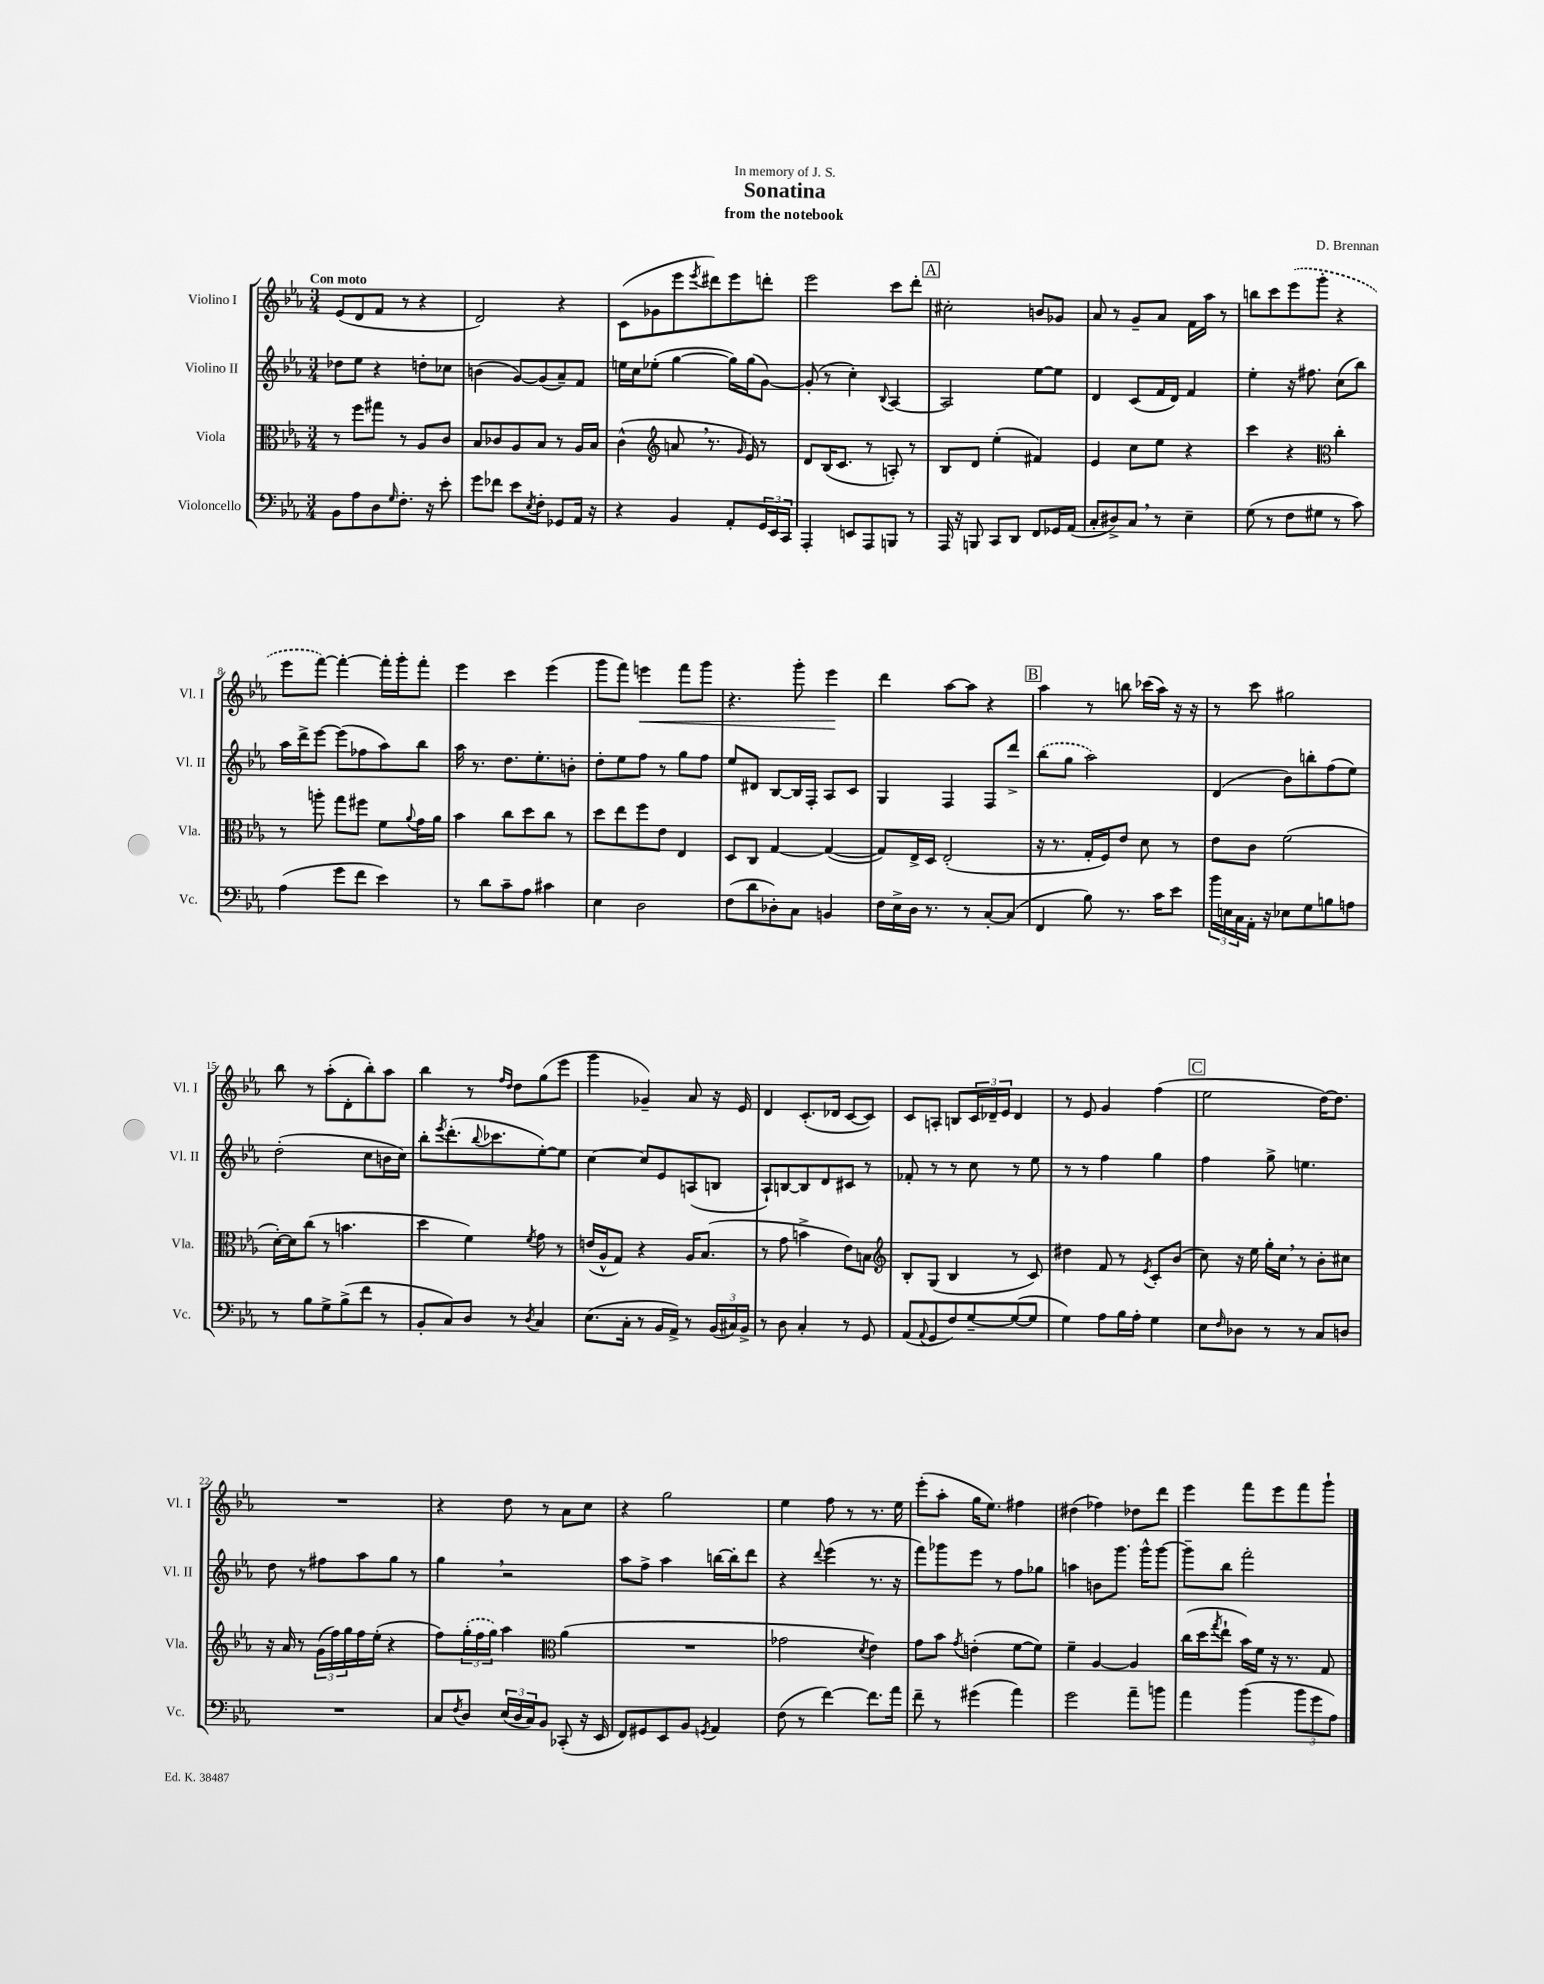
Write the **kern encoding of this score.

**kern	**kern	**kern	**kern
*staff4	*staff3	*staff2	*staff1
*clefF4	*clefC3	*clefG2	*clefG2
*k[b-e-a-]	*k[b-e-a-]	*k[b-e-a-]	*k[b-e-a-]
*M3/4	*M3/4	*M3/4	*M3/4
8BB-	8r	8dd-	(8e-
8A-	8ff	8ee-	8d
8D	8gg#	4r	8f
16qqG	.	.	.
8.F'	8r	.	8r
.	8A-	8dd'	4r
16r	.	.	.
8e-'	8c	8cc-	.
=	=	=	=
8g	8B-	(4b	2d)
8f-	8c-	.	.
8e-	8A-	[8g)	.
8qE-	.	.	.
8F'	8B-	(8g]	.
8GG-	8r	8a-~)	4r
16AA-	16A-	8f	.
16r	16B-	.	.
=	=	=	=
4r	(4c^^	16ee	(8c
.	.	16cc	.
.	.	(8ee-'	8g-
*	*clefG2	*	*
4BB-	8a	[4gg	8eee-
.	.	.	8qeee-
.	8.r	.	8ddd#)
8AA-'	.	16gg])	8eee-
.	16qqg	.	.
.	16e-)	(16gg	.
24GG	8r	[8g)	8ddd'
24EE-	.	.	.
24CC	.	.	.
=	=	=	=
4AAA-'	8d	(8g']	2eee-
.	(16B-	8r	.
.	8.c	.	.
8EE	.	4cc')	.
8AAA-	8r	.	.
.	.	8qqB-	.
8BBB	8A')	[4A-	8ccc
8r	8r	.	8ddd'
=	=	=	=
16AAA-	8B-	2A-]	2cc#'
16r	.	.	.
8BBB	8d	.	.
8CC	(4ee-'	.	.
8DD	.	.	.
8FF	4f#)	[8ee-	8b
16GG-	.	8ee-]	8g-
(16AA-	.	.	.
=	=	=	=
8C'	4e-	4d	8a-
8D#^)	.	.	8r
8C	8cc	(8c	8g~
8r	8ee-	16f	8a-
.	.	16d)	.
4E-~	4r	4f	16f
.	.	.	16aa-
.	.	.	8r
=	=	=	=
(8G	4ccc	4ee-'	8bb
8r	.	.	8ccc
8F	4r	16r	(8eee-
.	.	8.ff#	.
8G#	.	.	8ggg'
*	*clefC3	*	*
8r	4cc'	(8cc	4r
8c)	.	8bb-)	.
=	=	=	=
(4A-	8r	16aa-	8eee-
.	.	16ddd^	.
.	8aa'	[8eee-	[8fff)
8g	8gg	(8eee-]	4fff'_
8f	8ff#	8ff-	.
4e-)	8f	8aa-)	16fff']
.	.	.	16ggg'
.	8qqa-	.	.
.	16g	8bb-	8fff'
.	16a-	.	.
=	=	=	=
8r	4b-	16aa-	4eee-
.	.	8.r	.
8d	.	.	.
8c~	8cc	8.dd	4ccc
8A-	8dd	.	.
.	.	8.ee-'	.
4c#	8cc	.	(4eee-
.	8r	8b'	.
=	=	=	=
4E-	8dd	8dd'	8ggg
.	8ee-	8ee-	8fff)
2D	8ff	8ff	4eee
.	8e-	8r	.
.	4E-	8gg	8fff
.	.	8ff	8ggg
=	=	=	=
(8F	8D	8ee-	4.r
8d	8C	8d#	.
8D-')	[4G	[8B-	.
8C	.	16B-]	8ggg'
.	.	16F'	.
4BB	(4G_	8A-	4eee-
.	.	8c	.
=	=	=	=
16F	8G])	4G	4ddd
16E-^	.	.	.
16D	16E-^	.	.
8.r	16D	.	.
.	(2E-'	4F	[8aa-
8r	.	.	8aa-]
[8C'	.	8F	4r
(8C]	.	8ddd^	.
=	=	=	=
4FF	16r	(8bb-	4aa-
.	8.r	.	.
.	.	8gg	.
8B-)	16G'	2aa-)	8r
.	16F)	.	.
8.r	8e-	.	8bb
.	8d	.	(16ccc-
16c	.	.	16aa-)
8e-	8r	.	16r
.	.	.	16r
=	=	=	=
24b-	8e-	(4d	8r
24E	.	.	.
24C	.	.	.
16AA-'	8c	.	8ccc
16r	.	.	.
8E-	(2f	8b-)	2gg#
8G	.	8bb'	.
8B	.	(8ff	.
8A	.	8ee-)	.
=	=	=	=
8r	[16d')	(2dd'	8bb-
.	16d]	.	.
8B-	(8cc	.	8r
8G^	8r	.	(8aa-'
(8B-^	4.b	.	8d'
8f	.	8cc	8bb-')
8r	.	16b	8aa-
.	.	16cc)	.
=	=	=	=
8BB-'	4dd	8bb-'	4bb-
.	.	8qeee-	.
8C)	.	(8.ddd'	.
8D	4f)	.	8r
.	.	8qqbb-	.
.	.	8.ccc-	.
.	.	.	16qqff
.	.	.	16qqdd
8r	.	.	8dd
8qD	8qf	.	.
4C	8g	[8ee-')	(8gg
.	8r	8ee-]	8eee-
=	=	=	=
(8.E-	(16e	[4cc	4ggg
.	16A-^^	.	.
.	8G)	.	.
16C'	.	.	.
8r	4r	8cc]	4g-~)
16BB-	.	8e-	.
16AA-^)	.	.	.
8r	16A-	(8A	8a-
.	(8.B-	.	.
(24BB-	.	8B	16r
24C#)	.	.	.
.	.	.	16e-
24BB-^	.	.	.
=	=	=	=
8r	8r	8A-`)	4d
8D	8g	[8B	.
4C'	4b^	8B]	(8.c'
.	.	8d	.
.	.	.	16d-
8r	8e-)	8c#	[8c
8GG	8B	8r	8c])
=	=	=	=
*	*clefG2	*	*
(8AA-	8B-'	8f-'	8c
8qqAA-	.	.	.
8GG	(8G	8r	8A'
8F)	4B-	8r	8B
[8G~	.	8cc	24c
.	.	.	24d-~
.	.	.	24e-
(8G_	8r	8r	4d-
8G]	8c)	8ee-	.
=	=	=	=
4G)	4dd#	8r	8r
.	.	8r	8e-
8A-	8f	4ff	4g
16B-	8r	.	.
16A-'	.	.	.
.	8qe-	.	.
4G	8c'	4gg	(4ff
.	(8b-	.	.
=	=	=	=
8E-	8cc)	4ff	2ee-
16qqF	.	.	.
8D-	16r	.	.
.	16ee-	.	.
8r	16gg'	8gg^	.
.	16cc	.	.
8r	8r	4.ee	.
8C	8b-'	.	[16dd)
.	.	.	8.dd]
8D	8cc#	.	.
=	=	=	=
2.r	16r	8dd	2.r
.	16a-	.	.
.	8r	8r	.
.	(24g	8ff#	.
.	24ff)	.	.
.	24gg	.	.
.	16ff	8aa-	.
.	(16ee-'	.	.
.	4r	8gg	.
.	.	8r	.
=	=	=	=
8C	8ff)	4gg	4r
8qF	.	.	.
8D	(24gg'	.	.
.	24ff	.	.
.	24gg)	.	.
(24E-	4aa-	2r	8dd
24D	.	.	.
24C)	.	.	.
8BB-	.	.	8r
*	*clefC3	*	*
(8CC-'	(4a-	.	8a-
16r	.	.	8cc
16EE-	.	.	.
=	=	=	=
8FF)	2.r	8aa-	4r
8GG#	.	8ff^	.
8EE-	.	4aa-	2gg
8BB-	.	.	.
8qGG	.	.	.
4AA-	.	[16bb	.
.	.	16bb']	.
.	.	8ddd	.
=	=	=	=
(8F	2g-	4r	4ee-
8r	.	.	.
.	.	8qqddd	.
[4f)	.	(4eee-	8ff
.	.	.	8r
.	8qd	.	.
8.f]	4e-)	8.r	8.r
16a-	.	16r	16ee-
=	=	=	=
8f~	8g	8fff)	(8eee-'
8r	8b-	8ggg-	8aa-'
.	8qg	.	.
(4g#	(4e'	8eee-	16gg
.	.	.	8.ee-)
.	.	8r	.
4a-)	[8f	8ff	4ff#
.	8f])	8gg-	.
=	=	=	=
2g	4f~	4aa	(4dd#
.	[4A-	8b	4ff-)
.	.	8.ggg	.
8a-~	4A-]	.	8dd-
.	.	16ggg^^	.
8b	.	[8ggg	8ddd
=	=	=	=
4a-	(16cc	8ggg~]	4eee-
.	16dd	.	.
.	8qgg	.	.
.	8ee-`	8bb-	.
(4b-	16b-)	2fff'	8fff
.	16f	.	.
.	16r	.	8eee-
.	8.r	.	.
12b-	.	.	8fff
12g	.	.	.
.	8G	.	8ggg`
12A-)	.	.	.
==	==	==	==
*-	*-	*-	*-
